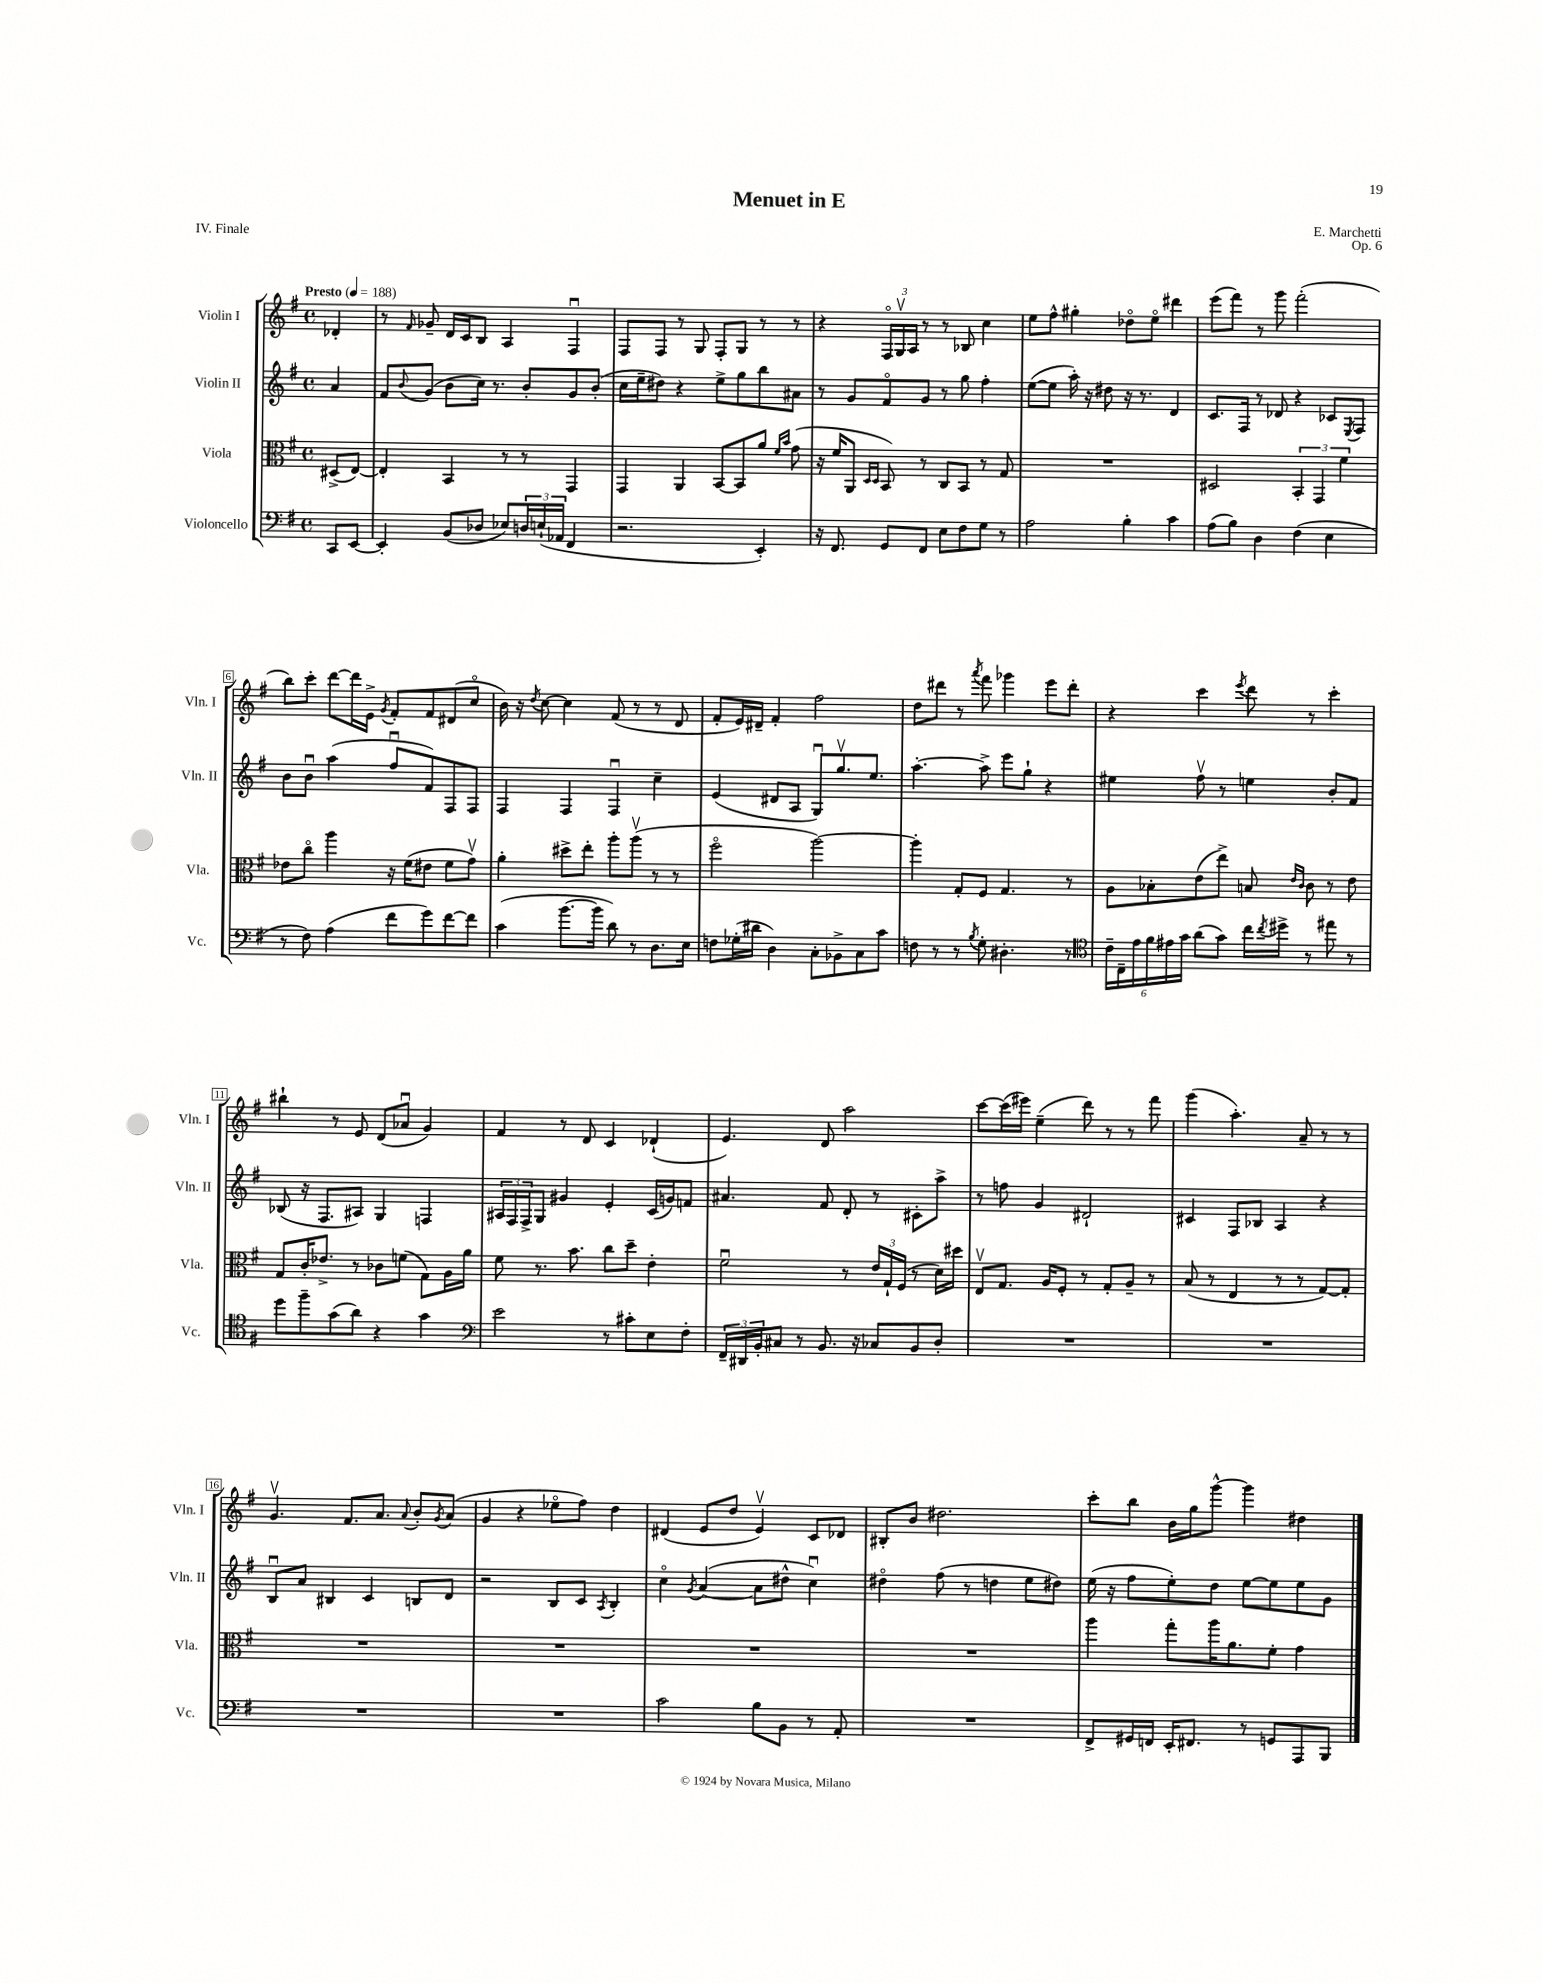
\header { title = "Menuet in E" composer = "E. Marchetti" opus = "Op. 6" piece = "IV. Finale" }
<<
\new StaffGroup <<
\new Staff = "s0" \with { instrumentName = "Violin I" shortInstrumentName = "Vln. I" } {
    \clef treble \key g \major \defaultTimeSignature \time 4/4 \partial 4 \tempo "Presto" 4 = 188
    des'4-. |
    r8 \grace { fis'16 } ges'8-- d'16 c'16 b8 a4 fis4\downbow |
    fis8 fis8 r8 g8 fis8-. g8 r8 r8 |
    r4 \tuplet 3/2 { fis16\flageolet g16\upbow a16 } r8 r8 bes8 c''4 |
    e''8 fis''8-^ gis''4-. des''8\flageolet e''8\flageolet dis'''4 |
    e'''8( fis'''8) r8 g'''8 fis'''2-.( |
    b''8) c'''8-. d'''8~ d'''16 e'16-> \acciaccatura { g'8 } fis'8-. fis'8 dis'8( c''8\flageolet |
    b'16) r16 \acciaccatura { d''8 } c''8~ c''4 fis'8( r8 r8 d'8 |
    fis'8-. e'16) dis'16-- fis'4-. fis''2 |
    d''8 dis'''8 r8 \acciaccatura { a'''8 } fis'''8 ges'''4 e'''8 dis'''8-. |
    r4 c'''4 \acciaccatura { e'''8 } d'''8 r8 c'''4-. |
    bis''4-! r8 e'8 d'8( aes'8\downbow g'4) |
    fis'4 r8 d'8 c'4 des'4-!( |
    e'4.) d'8 a''2 |
    c'''8~ c'''16( eis'''16) e''4--( d'''8) r8 r8 fis'''8 |
    g'''4( a''4.-.) a'8-- r8 r8 |
    g'4.\upbow fis'8. a'8. \appoggiatura { a'8 } b'8-. \acciaccatura { g'8 } a'8( |
    g'4 r4 ees''8\flageolet fis''8) d''4 |
    dis'4( e'8 d''8 e'4\upbow) c'8 des'8 |
    bis8-. b'8 dis''2. |
    c'''8-. b''8 b'16 g''16 g'''8~-^ g'''4 dis''4 \bar "|." |
}
\new Staff = "s1" \with { instrumentName = "Violin II" shortInstrumentName = "Vln. II" } {
    \clef treble \key g \major \defaultTimeSignature \time 4/4 \partial 4
    a'4 |
    fis'8 \appoggiatura { b'8 } g'8( b'8 c''16) r8. b'8-. g'8 b'8-.( |
    c''16 e''16-- dis''8) r4 e''8-> g''8 b''8 ais'8 |
    r8 g'8 fis'8\flageolet g'8 r8 g''8 fis''4-. |
    e''8~( e''8 a''16-.) r16 dis''8 r16 r8. d'4 |
    c'8. fis16 r8 des'8 r4 ces'8 \acciaccatura { e8 } fis8 |
    b'8 b'8\downbow a''4( fis''8\downbow fis'8) fis8 fis8 |
    fis4 fis4 fis4\downbow c''4-- |
    e'4( dis'8 a8 g8\downbow) g''8.\upbow e''8. |
    a''4.~-. a''8-> e'''8 g''8-! r4 |
    eis''4 fis''8\upbow r8 e''4 b'8-. fis'8 |
    bes8( r16 fis8. ais8) g4 f4 |
    \tuplet 3/2 { ais16 fis16 fis16-> } g8 gis'4 e'4-. c'16( g'16) f'8 |
    ais'4. fis'8 d'8-. r8 cis'8-. a''8-> |
    r8 f''8 g'4 dis'2-! |
    cis'4 fis8 bes8 a4 r4 |
    b8\downbow a'8 bis4 c'4 b8 d'8 |
    r2 b8 c'8 \acciaccatura { a8 } b4-. |
    c''4\flageolet \acciaccatura { g'8 } a'4~( a'8 dis''8-^ c''4\downbow) |
    dis''4\flageolet fis''8( r8 d''4 e''8 dis''8) |
    e''16( r16 fis''8 e''8-.) d''8 e''8~ e''8 e''8 g'8 \bar "|." |
}
\new Staff = "s2" \with { instrumentName = "Viola" shortInstrumentName = "Vla." } {
    \clef alto \key g \major \defaultTimeSignature \time 4/4 \partial 4
    dis8->( e8~) |
    e4-. b,4 r8 r8 g,4 |
    g,4 a,4 b,8~ b,8 a'8 \grace { fis'16 b'16 } g'8( |
    r16 fis'16 a,8 \grace { d16 d16 } b,8) r8 c8 b,8 r8 g8 |
    R1 |
    dis2 \tuplet 3/2 { b,4-. g,4 fis'4 } |
    ees'8 c''8\flageolet a''4 r16 fis'16( eis'8 fis'8 g'8\upbow) |
    a'4-. dis''8-> e''8-. a''8-. a''8\upbow( r8 r8 |
    fis''2\flageolet a''2~) |
    a''4-. g8-. fis8 g4. r8 |
    a8 bes8-. e'8( e''8->) b8 \grace { e'16 c'16 } c'8 r8 e'8 |
    g8 c'16-. ees'8.-> r8 ces'8 f'8( g8) a16 a'16 |
    fis'8 r8. b'8. c''8 d''8-- e'4-. |
    fis'2\downbow r8 \tuplet 3/2 { e'16 g16-! fis16( } r8 d'16) dis''16 |
    e8\upbow g8. a16 fis8-. r8 g8-. a8-- r8 |
    b8( r8 e4 r8 r8 g8~) g8-. |
    R1 |
    R1 |
    R1 |
    R1 |
    a''4 g''8-. a''16 a'8. fis'8-. g'4 \bar "|." |
}
\new Staff = "s3" \with { instrumentName = "Violoncello" shortInstrumentName = "Vc." } {
    \clef bass \key g \major \defaultTimeSignature \time 4/4 \partial 4
    c,8 e,8~ |
    e,4-. b,8( des8 ees8) \tuplet 3/2 { d16 e16-!( aes,16 } fis,4 |
    r2. e,4-.) |
    r16 fis,8. g,8 fis,8 e8 fis8 g8 r8 |
    a2 b4-. c'4 |
    a8( b8) d4 fis4( e4 |
    r8 fis8) a4( fis'8 g'8) fis'8~ fis'8 |
    c'4( b'8.~ b'16 d'8) r8 d8. e16 |
    f8 ges16-.( dis'16 d4) c8-. bes,8-> c8 c'8 |
    f8 r8 r8 \acciaccatura { b8 } g8-. dis4.-. r8 |
    \clef tenor \tuplet 6/4 { c'16-- c16-- e'16 fis'16 eis'16 g'16 } a'8( g'8) c''16 \acciaccatura { c''8 } dis''16-> r8 eis''8 r8 |
    d''8 fis''8-- g'8( a'8) r4 g'4 |
    \clef bass e'2 r8 cis'8-. e8 fis8-. |
    \tuplet 3/2 { fis,16-- dis,16 b,16-. } cis8 r8 b,8. r16 ces8 b,8 d8-. |
    R1 |
    R1 |
    R1 |
    R1 |
    c'2 b8 b,8 r8 a,8-. |
    R1 |
    fis,8-> gis,16 f,16 e,16-. fis,8. r8 g,8 a,,8 b,,8 \bar "|." |
}
>>
>>
\layout { \context { \Score \override BarNumber.stencil = #(make-stencil-boxer 0.1 0.3 ly:text-interface::print) } }
